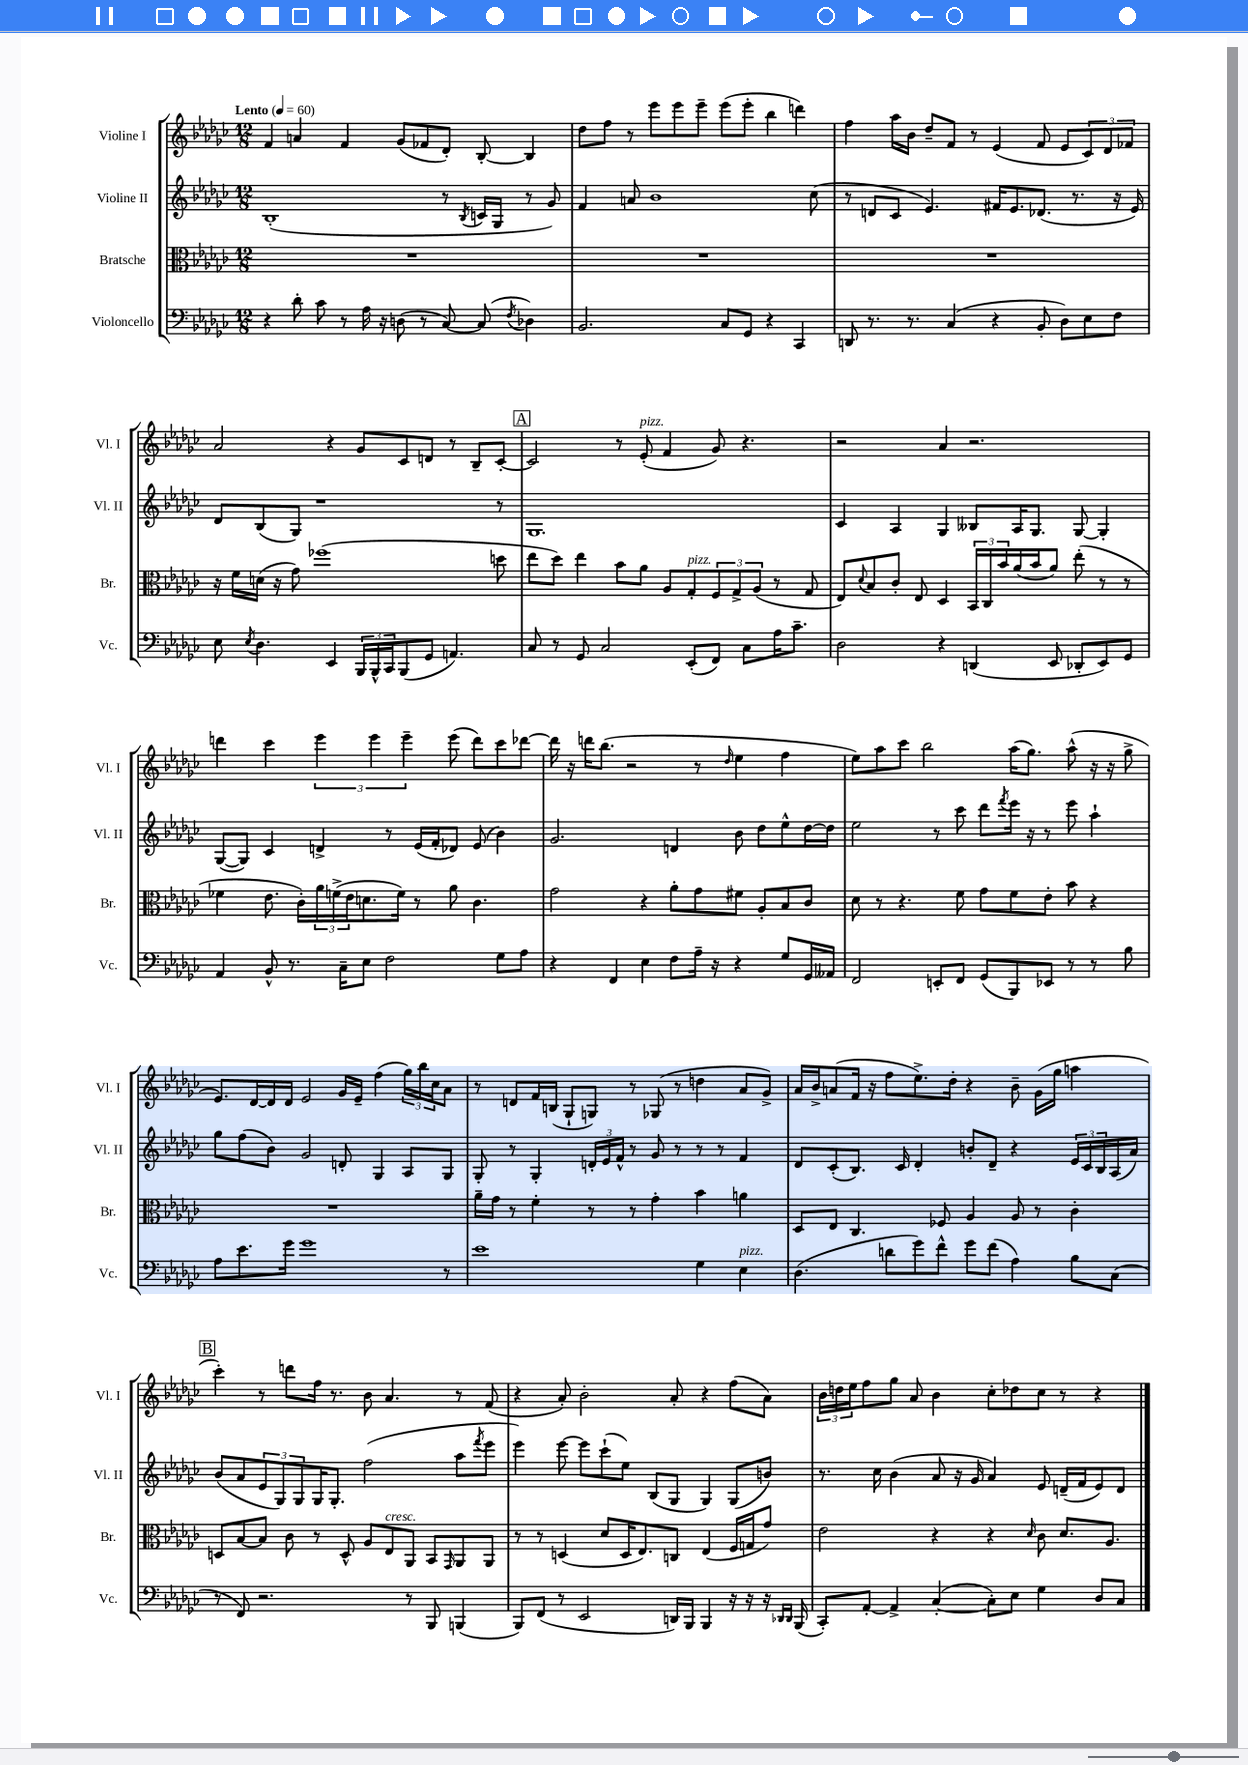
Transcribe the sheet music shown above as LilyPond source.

<<
\new StaffGroup <<
\new Staff = "s0" \with { instrumentName = "Violine I" shortInstrumentName = "Vl. I" } {
    \clef treble \key ges \major \numericTimeSignature \time 12/8 \tempo "Lento" 4 = 60
    f'4 a'4 f'4 ges'8( fes'8 des'8-.) bes8~-. bes4 |
    des''8 f''8 r8 ees'''8 ees'''8 ees'''8-- ees'''8( ees'''8-. bes''4 d'''4) |
    f''4 aes''16 bes'16 des''8-- f'8 r8 ees'4( f'8 ees'8 \tuplet 3/2 { ces'8) des'8 fes'8 } |
    aes'2 r4 ges'8 ces'8 d'8 r8 bes8-- ces'8~-. |
    \mark \markup { \box "A" } ces'2 r8 ees'8-.^\markup { \italic "pizz." }( f'4 ges'8) r4. |
    r2 aes'4 r2. |
    d'''4 ces'''4 \tuplet 3/2 { ees'''4 ees'''4 ees'''4-- } ees'''8( d'''8) ces'''8 des'''8~ |
    des'''16 r16 d'''16 bes''8.( r2 r8 \grace { des''16 } ees''4 f''4 |
    ees''8) aes''8 ces'''8 bes''2 aes''16( ges''8.) aes''8-^( r16 r16 ges''8-> |
    ees'8.) des'16~ des'16 des'16 ees'2 ges'16 ees'16-- f''4( \tuplet 3/2 { ges''16) bes''16 ces''16 } aes'8 |
    r8 d'8 f'16 b16( ges8-! g8) r8 ges8( r8 d''4 aes'8 ges'8->) |
    aes'16 bes'16-> a'8( f'16 r16 f''8 ees''8.->) des''16-. r4 bes'8-- ges'16( ges''16 a''4 |
    \mark \markup { \box "B" } ces'''4-.) r8 d'''8 f''16 r8. bes'8 aes'4. r8 f'8( |
    r4 aes'8-.) bes'2-. aes'8-. r4 f''8( aes'8) |
    \tuplet 3/2 { bes'16 d''16 ees''16 } f''8 ges''8 aes'8 bes'4 ces''8-. des''8 ces''8 r8 r4 \bar "|." |
}
\new Staff = "s1" \with { instrumentName = "Violine II" shortInstrumentName = "Vl. II" } {
    \clef treble \key ges \major \numericTimeSignature \time 12/8
    bes1-.( r8 \acciaccatura { bes8 } c'16 ges16 r8 ges'8) |
    f'4 a'8 bes'1 ces''8( |
    r8 d'8 ces'8 ees'4.) fis'16 ees'8. des'8.( r8. r16 ees'16) |
    des'8 bes8( ges8) r1 r8 |
    \mark \markup { \box "A" } ges1. |
    ces'4 aes4 ges4 beses8 aes16 ges8. ges8~ ges4-. |
    ges8~( ges8) ces'4 d'4-> r8 ees'16( f'16-. des'8) ees'8( bes'4) |
    ges'2. d'4 bes'8 des''8 ees''8-^ des''16~ des''16 |
    ees''2 r8 ces'''8 des'''8 \acciaccatura { f'''8 } ees'''16 r16 r8 ees'''8 aes''4-! |
    ges''8 f''8( bes'8) ges'2 d'8-. ges4 aes8 ges8 |
    ges8-. r8 ges4-. \tuplet 3/2 { d'16-. ees'16 f'16-^ } r8 ges'8 r8 r8 r8 f'4 |
    des'8 ces'8-.( bes8.) ces'16 des'4-. b'8-. des'8-- r4 \tuplet 3/2 { ees'16 ces'16 bes16 } aes16( aes'16) |
    \mark \markup { \box "B" } bes'8( aes'8 \tuplet 3/2 { ees'8 ges8) ges8 } ges16 ges8.-. f''2( aes''8 \acciaccatura { f'''8 } ees'''8 |
    ees'''4) ees'''8~ ees'''8 ces'''8-!( ees''8) bes8( ges8 ges4) ges8( b'8) |
    r8. ces''16 bes'4( aes'8 r16 ges'16 aes'4) ees'8 d'16--( f'16 ees'8) d'8 \bar "|." |
}
\new Staff = "s2" \with { instrumentName = "Bratsche" shortInstrumentName = "Br." } {
    \clef alto \key ges \major \numericTimeSignature \time 12/8
    R1. |
    R1. |
    R1. |
    r16 f'16 d'16( r16 ges'8) fes''1( d''8 |
    \mark \markup { \box "A" } ees''8 des''8) ees''4 bes'8 aes'8 aes8 ges8-.^\markup { \italic "pizz." } \tuplet 3/2 { f8 ges8-> aes8( } r8 ges8 |
    ees8) \appoggiatura { des'8 } bes8 ces'8-. ees8 des4 \tuplet 3/2 { bes,16 ces16 bes'16 } aes'16( bes'16 aes'8) ees''8-.( r8 r8 |
    fes'4 ees'8. ces'16-.) \tuplet 3/2 { aes'16 f'16->( ees'16 } d'8. f'16) r8 aes'8 ces'4. |
    ges'2 r4 aes'8-. ges'8 fis'8 aes8-. bes8 ces'8 |
    des'8 r8 r4. f'8 ges'8 f'8 ees'8-. bes'8 r4 |
    R1. |
    aes'16-- ges'16 r8 f'4-. r8 r8 ges'4-. bes'4 a'4 |
    des8 ees8 ces4. fes8 aes4 aes8 r8 ces'4-. |
    \mark \markup { \box "B" } d8 bes8~ bes8 ces'8 r8 d8-^ aes8 ees8^\markup { \italic "cresc." } aes,8 bes,8 \grace { ges,16 } aes,8 aes,8 |
    r8 r8 d4( des'8 d16 ees8.) c8 ees4( f16 g16 ges'8) |
    ees'2 r4 r4 \grace { des'16 } ces'8 des'8. aes8. \bar "|." |
}
\new Staff = "s3" \with { instrumentName = "Violoncello" shortInstrumentName = "Vc." } {
    \clef bass \key ges \major \numericTimeSignature \time 12/8
    r4 des'8-. ces'8 r8 aes16 r16 d8( r8 ces8~) ces8( \acciaccatura { f8 } des4) |
    bes,2. ces8 ges,8 r4 ces,4 |
    d,8 r8. r8. ces4( r4 bes,8-. des8) ees8 f8 |
    ees8 \acciaccatura { ees8 } des4. ees,4 \tuplet 3/2 { bes,,16 bes,,16-^ ces,16 } bes,,8( ges,8 a,4.) |
    \mark \markup { \box "A" } ces8 r8 ges,8 ces2 ees,8-.( f,8) ces8 aes16 ces'8.-- |
    des2 r4 d,4( ees,8 des,8-. ees,8) ges,8 |
    aes,4 bes,8-^ r8. ces16-- ees8 f2 ges8 aes8 |
    r4 f,4 ees4 f8 aes16-- r16 r4 ges8 ges,16 aeses,16 |
    f,2 e,8-. f,8 ges,8( bes,,8) ees,8 r8 r8 bes8 |
    aes8 ees'8. ges'16 ges'1 r8 |
    ees'1 ges4 ees4^\markup { \italic "pizz." } |
    des4.( d'8 ges'8) f'8-^ ges'8 f'8( aes4) bes8 ces8( |
    \mark \markup { \box "B" } r8 f,8) r2. r8 bes,,8 b,,4( |
    bes,,8) f,8( r8 ees,2 d,16) bes,,16 bes,,4 r16 r16 r16 \grace { des,16 des,16 } bes,,16( |
    ces,8-.) aes,8~-. aes,4-> ces4~-.( ces8-.) ees8 ges4 des8 ces8 \bar "|." |
}
>>
>>
\layout { \context { \Score \remove "Bar_number_engraver" } }
